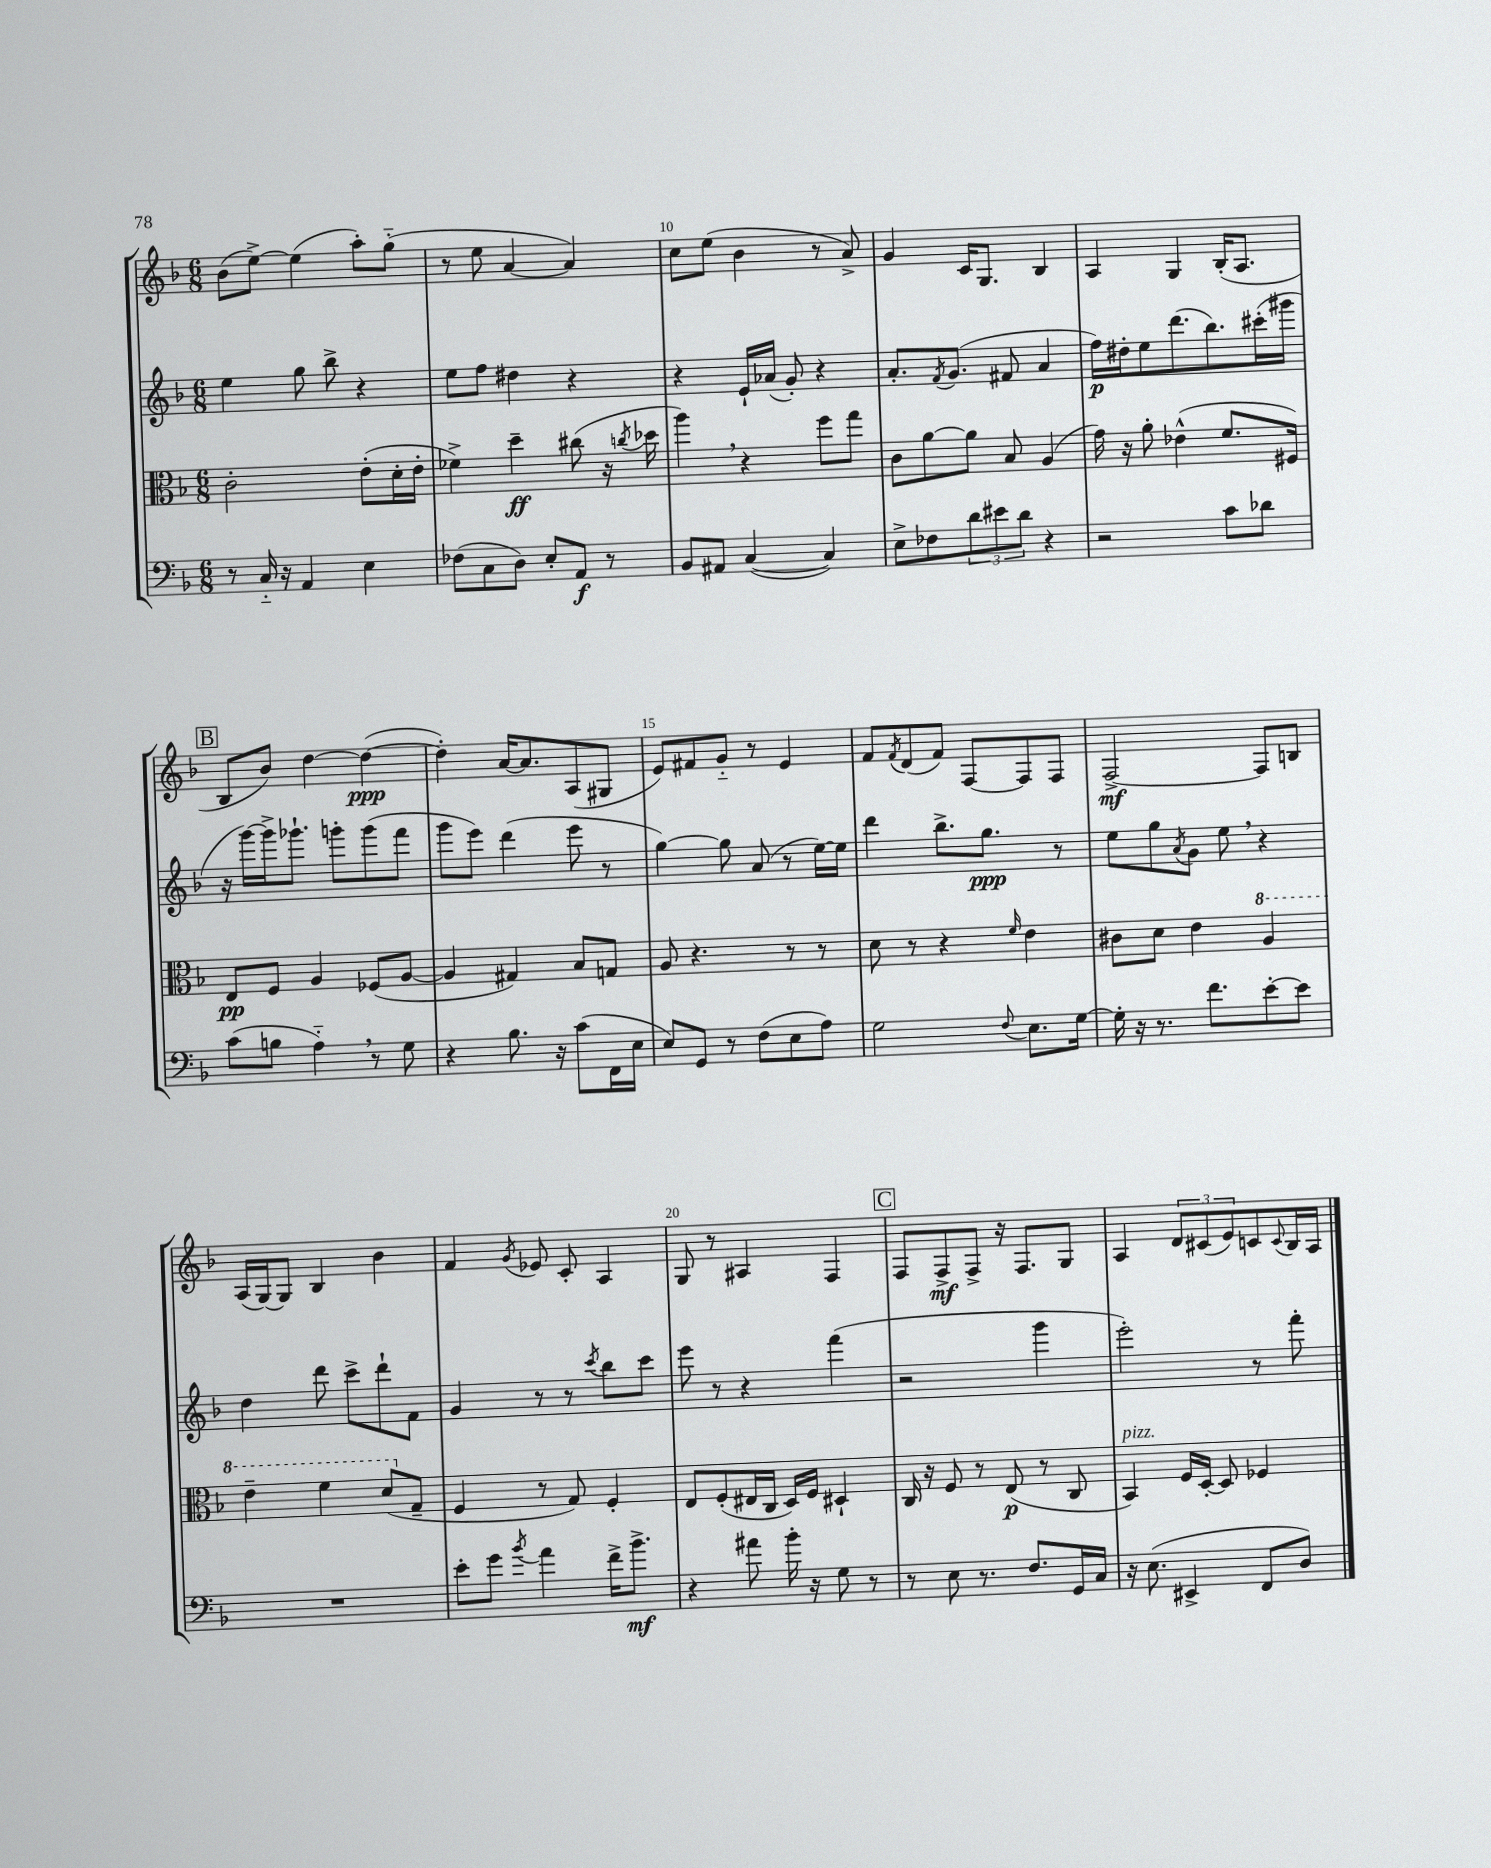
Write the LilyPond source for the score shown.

<<
\new StaffGroup <<
\new Staff = "s0" {
    \clef treble \key f \major \numericTimeSignature \time 6/8
    bes'8( e''8~->) e''4( a''8-.) g''8-_( |
    r8 e''8 a'4~ a'4) |
    c''8 e''8( bes'4 r8 a'8->) |
    g'4 c'16 g8. bes4 |
    a4 g4 bes16-.( a8. |
    \mark \markup { \box "B" } bes8 bes'8) d''4~ d''4~\ppp( |
    d''4-.) a'16~ a'8. a8( gis8 |
    e'8) fis'8 g'8-_ r8 e'4 |
    f'8 \acciaccatura { f'8 } d'8( f'8) f8~ f8 f8 |
    f2~->\mf f8 b8 |
    a16( g16~) g8 bes4 bes'4 |
    f'4 \acciaccatura { g'8 } ees'8 c'8-. a4 |
    g8 r8 ais4 f4 |
    \mark \markup { \box "C" } f8 f8->\mf f8-> r16 f8. g8 |
    a4 \tuplet 3/2 { d'8 cis'8( e'8) } c'8 \appoggiatura { c'8 } bes16 a16 \bar "|." |
}
\new Staff = "s1" {
    \clef treble \key f \major \numericTimeSignature \time 6/8
    e''4 g''8 bes''8-> r4 |
    e''8 f''8 dis''4 r4 |
    r4 e'16-! aes'16( g'8-.) r4 |
    a'8.-. \acciaccatura { f'8 } g'8.( fis'8 a'4 |
    f''16\p) dis''16-. e''8 d'''8.( bes''8.) cis'''16-.( gis'''16 |
    \mark \markup { \box "B" } r16 g'''16~) g'''16-> ges'''8.-! g'''8-. g'''8( f'''8 |
    g'''8 e'''8) d'''4( e'''8 r8 |
    g''4~) g''8 a'8( r8 e''16~) e''16 |
    d'''4 bes''8.-> g''8.\ppp r8 |
    e''8 g''8 \acciaccatura { a'8 } g'8 e''8 \breathe r4 |
    d''4 d'''8 c'''8-> d'''8-! f'8 |
    g'4 r8 r8 \acciaccatura { c'''8 } bes''8 c'''8 |
    e'''8 r8 r4 f'''4( |
    \mark \markup { \box "C" } r2 g'''4 |
    e'''2-.) r8 f'''8-. \bar "|." |
}
\new Staff = "s2" {
    \clef alto \key f \major \numericTimeSignature \time 6/8
    c'2-. e'8-.( d'16-. e'16-. |
    fes'4->) d''4--\ff cis''8( r16 \acciaccatura { c''8 } des''16 |
    a''4) \breathe r4 f''8 g''8 |
    c'8 a'8~ a'8 bes8 a4( |
    g'16) r16 a'8-. ees'4-^( f'8. fis16) |
    \mark \markup { \box "B" } e8\pp f8 a4 fes8( a8~ |
    a4 gis4) bes8 g8 |
    a8 r4. r8 r8 |
    d'8 r8 r4 \grace { f'16 } e'4 |
    cis'8 d'8 e'4 \ottava #1 a'4 |
    e''4-- f''4 d''8( \ottava #0 g8-- |
    f4 r8 g8) f4-. |
    e8 f8-.( eis16 c16 d16) f16 dis4-! |
    \mark \markup { \box "C" } c16 r16 f8 r8 e8\p( r8 c8 |
    bes,4^\markup { \italic "pizz." }) f16 d16~-. d8 fes4 \bar "|." |
}
\new Staff = "s3" {
    \clef bass \key f \major \numericTimeSignature \time 6/8
    r8 c16-_ r16 a,4 e4 |
    fes8( c8 d8) e8-. a,8\f r8 |
    bes,8 ais,8 c4~( c4) |
    e8-> fes8 \tuplet 3/2 { d'8 eis'8 d'8 } r4 |
    r2 c'8 des'8 |
    \mark \markup { \box "B" } c'8( b8 a4-_) \breathe r8 g8 |
    r4 bes8. r16 c'8( f,16 e16 |
    e8) g,8 r8 f8( e8 a8) |
    g2 \appoggiatura { f8 } e8. g16~ |
    g16-. r16 r8. f'8. e'8~-. e'8 |
    R2. |
    e'8-. g'8 \acciaccatura { bes'8 } a'4 f'16-> bes'8.->\mf |
    r4 ais'8 bes'16-. r16 g8 r8 |
    \mark \markup { \box "C" } r8 e8 r8. f8. g,16 c16 |
    r16 e8.( eis,4-> f,8 d8) \bar "|." |
}
>>
>>
\layout { \context { \Score currentBarNumber = #8 \override BarNumber.break-visibility = ##(#f #t #t) barNumberVisibility = #(every-nth-bar-number-visible 5) } }
